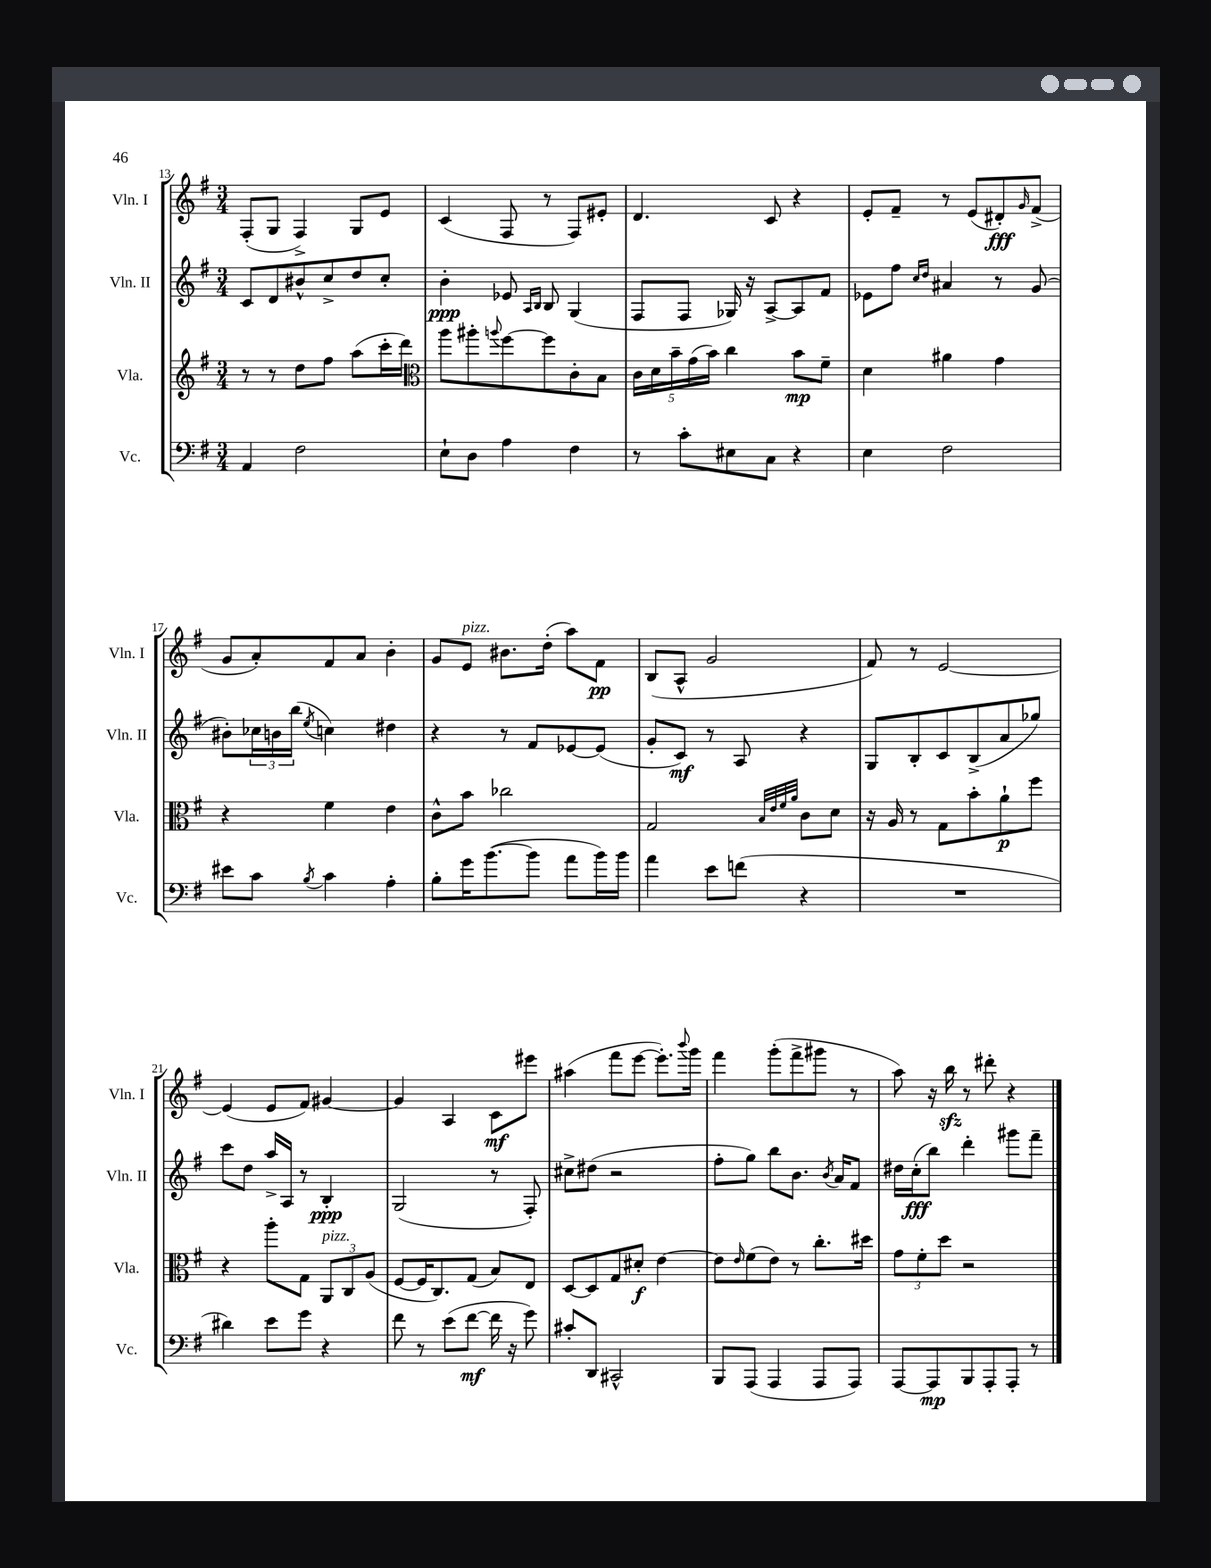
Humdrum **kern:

**kern	**kern	**kern	**kern
*staff4	*staff3	*staff2	*staff1
*clefF4	*clefG2	*clefG2	*clefG2
*k[f#]	*k[f#]	*k[f#]	*k[f#]
*M3/4	*M3/4	*M3/4	*M3/4
4AA/	8r	8c/L	(8F#'/L
.	8r	8d/	8G/J
2F#\	8dd\L	8b#^^/	4F#^/)
.	8ff#\J	8cc^/	.
.	(8aa\L	8dd/	8G/L
.	16ccc'\L	8cc'/J	8e/J
.	16ddd\JJ)	.	.
=	=	=	=
*	*clefC3	*	*
8E`\L	8aa\L	4b'\	(4c/
8D\J	8aa#'\	.	.
.	8qqaa/	.	.
4A\	[8ff#\	8e-/	8F#/
.	.	16qqA/LL	.
.	.	16qqB/JJ	.
.	8ff#\]	8B/	8r
4F#\	8c'\	(4G/	8F#/L)
.	8B\J	.	8e#'/J
=	=	=	=
8r	20c\LL	8F#/L	4.d/
.	20d\	.	.
.	20b~\	.	.
8c'\L	.	8F#/J	.
.	(20g\	.	.
.	20b\JJ)	.	.
8E#\	4cc\	16G-/)	.
.	.	16r	.
8C\J	.	[8A^/L	8c/
4r	8b\L	8A/]	4r
.	8f#~\J	8f#/J	.
=	=	=	=
4E\	4d\	8e-\L	8e'/L
.	.	8ff#\J	8f#~/J
.	.	16qqcc/LL	.
.	.	16qqdd/JJ	.
2F#\	4a#\	4a#/	8r
.	.	.	(8e/L
.	4g\	8r	8d#'/)
.	.	.	16qqg/
.	.	(8g/	(8f#^/J
=	=	=	=
8e#\L	4r	8b#'\L)	8g/L
8c\J	.	24cc-\L	8a'/)
.	.	24b\	.
.	.	(24bb\JJ	.
8qB/	.	8qee/	.
4c\	4f#\	4cc\)	8f#/
.	.	.	8a/J
4A'\	4e\	4dd#\	4b'\
=	=	=	=
8B'\L	8c^^\L	4r	8g/L
16g\K	8b\J	.	8e/J
([8.b\	.	.	.
.	2cc-\	8r	8.b#\L
8b\]J	.	8f#/L	.
.	.	.	(16dd'\Jk
8a\L	.	[8e-/	8aa\L)
16b\L)	.	(8e-/]J	8f#\J
16b\JJ	.	.	.
=	=	=	=
4a\	2G/	8g'/L	(8B/L
.	.	8c/J)	8A^^/J
8e\L	.	8r	2g/
(8f\J	.	8A/	.
.	32qqB/LLL	.	.
.	32qqe/	.	.
.	32qqf#/	.	.
.	32qqa/JJJ	.	.
4r	8c\L	4r	.
.	8d\J	.	.
=	=	=	=
2.r	16r	8G/L	8f#/)
.	16A/	.	.
.	8r	8B'/	8r
.	8G\L	8c/	[2e/
.	8b'\	(8B^/	.
.	8a`\	8a/	.
.	8ff#\J	8gg-/J)	.
=	=	=	=
4d#\)	4r	8ccc\L	(4e/]
.	.	8dd\J	.
8e\L	8aa'\L	16aa^/LL	8e/L
.	.	16A/JJ	.
8g\J	8G\J	8r	8f#/J)
4r	12AA/L	4B'/	[4g#/
.	12C/	.	.
.	(12A/J	.	.
=	=	=	=
8f#\	[8F#/L	(2G/	4g#/]
8r	16F#/]K	.	.
.	8.C/)	.	.
(8e\L	.	.	4A/
[8f#\J	(8G/J	.	.
16f#\]	8B/L)	8r	8c\L
16r	.	.	.
8g\)	8E/J	8F#'/)	8eee#\J
=	=	=	=
8c#'/L	[8D/L	8cc#^\L	(4aa#\
8DD/J	8D/]	(8dd#\J	.
2CC#^^/	8G/	2r	8fff#\L
.	8d#'/J	.	[8eee\J
.	[4e\	.	8.eee'\]L)
.	.	.	8qqbbb/
.	.	.	16ggg\Jk
=	=	=	=
8BBB/L	8e\]L	8ff#'\L	4fff#\
.	16qqe/	.	.
(8AAA/J	(8f#\	8gg\J)	.
4AAA/	8e\J)	8bb\L	(8ggg'\L
.	8r	8.b\J	8fff#^\
8AAA/L	8.cc'\L	.	8ggg#\J
.	.	8qb/	.
.	.	16a/LK	.
8AAA/J)	.	8f#/J	8r
.	16dd#\Jk	.	.
=	=	=	=
[8AAA/L	12g\L	16dd#\LL	8aa\)
.	.	(16cc'\J	.
.	12f#'\	.	.
8AAA/]	.	8bb\J)	16r
.	12dd\J	.	.
.	.	.	16bb\
8BBB/	2r	4ddd'\	8r
8AAA'/	.	.	8ddd#'\
8AAA'/J	.	8ggg#\L	4r
8r	.	8fff#~\J	.
==	==	==	==
*-	*-	*-	*-
